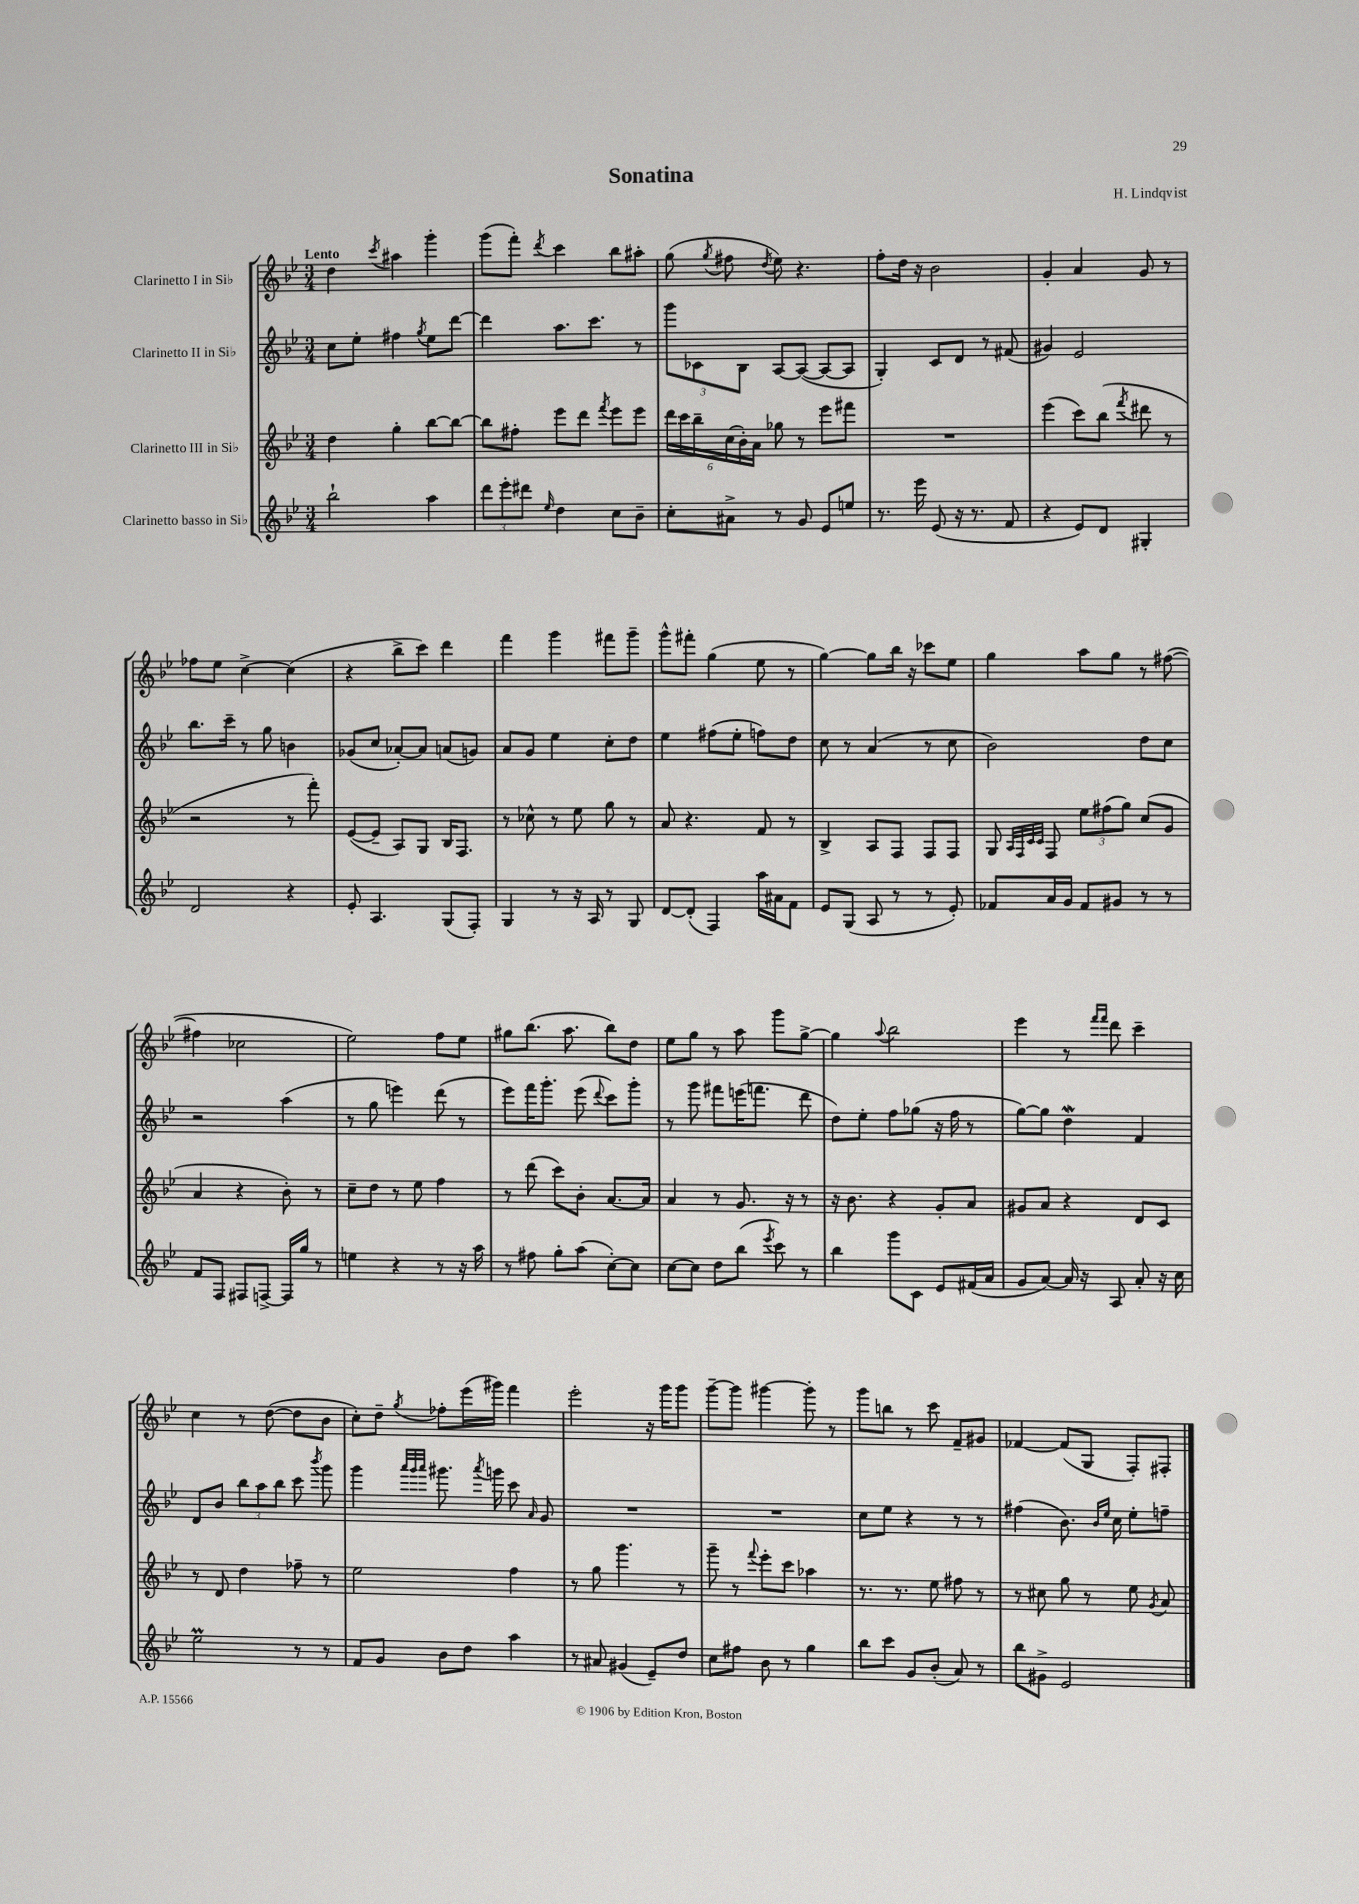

**kern	**kern	**kern	**kern
*staff4	*staff3	*staff2	*staff1
*clefG2	*clefG2	*clefG2	*clefG2
*k[b-e-]	*k[b-e-]	*k[b-e-]	*k[b-e-]
*M3/4	*M3/4	*M3/4	*M3/4
2bb-`	4dd	8cc	4dd
.	.	8ee-'	.
.	.	.	8qccc
.	4gg'	4ff#	4aa#
.	.	8qgg	.
4aa	[8bb-	8ee-	4ggg'
.	8bb-_	[8ddd	.
=	=	=	=
12ddd	8bb-]	4ddd]	(8ggg
12eee-'	.	.	.
.	8ff#'	.	8fff')
12ddd#	.	.	.
16qqee-	.	.	8qddd
4dd	8eee-	8.aa	4ccc
.	8ddd	.	.
.	.	8.ccc	.
.	8qfff	.	.
8cc	8eee-	.	8bb-
8b-~	8eee-	8r	8aa#'
=	=	=	=
8cc'	24ddd	12ggg	(8gg
.	24ccc	.	.
.	24bb-~	12c-	.
.	.	.	8qgg
8a#^	(24cc	.	8ff#
.	24b-')	12B-	.
.	24a	.	.
.	.	.	8qdd
8r	8gg-	[8A	8ee-)
8g	8r	(8A_	4.r
8e-	8eee-	8A_	.
8ee	8fff#	8A]	.
=	=	=	=
8.r	2.r	4G')	8ff'
.	.	.	16dd
16eee-	.	.	16r
(8e-	.	8c	2b-
16r	.	8d	.
8.r	.	.	.
.	.	8r	.
8f	.	(8f#	.
=	=	=	=
4r	(4eee-	4g#)	4g'
8e-)	8ccc)	2e-	4a
8d	(8bb-	.	.
.	8qfff	.	.
4G#'	8ddd#	.	8g
.	8r	.	8r
=	=	=	=
2d	2r	8.bb-	8ff-
.	.	.	8ee-
.	.	16ccc~	.
.	.	8r	[4cc^
.	.	8gg	.
4r	8r	4b	(4cc]
.	8fff')	.	.
=	=	=	=
8e-'	([8e-	(8g-	4r
4.A	8e-~]	8cc	.
.	8A)	[8a-')	8bb-^
.	8G	8a-]	8ccc)
(8G	16B-	(8a	4ddd
.	8.F	.	.
8F')	.	8g)	.
=	=	=	=
4G	8r	8a	4fff
.	8cc-^^	8g	.
8r	8r	4ee-	4ggg
16r	8ee-	.	.
16A	.	.	.
8r	8gg	8cc'	8fff#
8G	8r	8dd	8ggg~
=	=	=	=
[8d	8a	4ee-	8ggg^^
(8d']	4.r	.	8fff#'
4F)	.	(8ff#	(4gg
.	.	8ee-'	.
16aa	8f	8ff)	8ee-
16a#	.	.	.
8f	8r	8dd	8r
=	=	=	=
8e-	4B-^	8cc	[4gg)
(8G	.	8r	.
8A	8A	(4a	8gg]
8r	8F	.	16bb-
.	.	.	16r
8r	8F	8r	8ccc-
8e-')	8F	8cc	8ee-
=	=	=	=
8f-	8G	2b-)	4gg
.	32qqA	.	.
.	32qqF	.	.
.	32qqc	.	.
.	32qqc	.	.
16a	8F	.	.
16g	.	.	.
8f-	12ee-	.	8aa
.	(12ff#	.	.
8g#	.	.	8gg
.	12gg)	.	.
8r	(8cc	8dd	8r
8r	8g	8cc	([8ff#
=	=	=	=
8f	4a	2r	4ff#]
8F	.	.	.
8F#	4r	.	2cc-
[8F^	.	.	.
16F]	8b-')	(4aa	.
16gg	.	.	.
8r	8r	.	.
=	=	=	=
4ee	8cc~	8r	2ee-)
.	8dd	8gg	.
4r	8r	4eee)	.
.	8ee-	.	.
8r	4ff	(8ddd	8ff
16r	.	8r	8ee-
16aa	.	.	.
=	=	=	=
8r	8r	8eee-)	8gg#
8ff#	(8ddd	16fff	(8.bb-
.	.	8.ggg'	.
8gg'	8ccc)	.	.
.	.	.	8.aa
(8aa	8b-'	(8eee-	.
.	.	8qqddd	.
[8cc')	[8.a	8ccc)	8bb-)
8cc]	.	8ggg'	8dd
.	16a]	.	.
=	=	=	=
[8cc	4a	8r	8ee-
8cc]	.	8ggg	8gg
8dd	8r	8fff#	8r
(8bb-	8.g	(16eee	8aa
.	.	8.fff	.
8qeee-	.	.	.
8ccc)	.	.	8ggg
.	16r	.	.
8r	8r	8ddd	[8gg^
=	=	=	=
4bb-	16r	8dd)	4gg]
.	8.b-	.	.
.	.	8ee-'	.
.	.	.	8qqaa
8ggg	4r	8ff	2bb-
8c	.	(8gg-	.
8e-	8g'	16r	.
.	.	16ff	.
(16f#	8a	8r	.
16a	.	.	.
=	=	=	=
8g	8g#	[8gg)	4eee-
[8a)	8a	8gg]	.
16a]	4r	4dd	8r
16r	.	.	.
.	.	.	16qqfff
.	.	.	16qqfff
8A	.	.	8ddd
8a'	8d	4f	4ccc~
16r	8c	.	.
16cc	.	.	.
=	=	=	=
2ee-	8r	8d	4cc
.	8d	8b-	.
.	4dd	12bb-	8r
.	.	12aa	.
.	.	.	([8dd
.	.	12bb-	.
8r	8ff-~	8ccc	8dd]
.	.	8qbbb-	.
8r	8r	8ggg	8b-
=	=	=	=
8f	2ee-	4ggg	8cc')
8g	.	.	8dd~
.	.	32qqaaa	.
.	.	32qqggg	.
.	.	32qqaaa	8qgg
8b-	.	8.ggg#	8ff-'
8dd	.	.	(16eee-
.	.	8qaaa	.
.	.	16ggg	16ggg#)
4aa	4ff	8ccc	4fff
.	.	16qqa	.
.	.	8g	.
=	=	=	=
8r	8r	2.r	2eee-'
8a#	8gg	.	.
(4g#	4.ggg	.	.
8e-~)	.	.	16r
.	.	.	16ggg
8dd	8r	.	8ggg
=	=	=	=
8cc	8ggg~	2.r	[8ggg~
8ff#	8r	.	8ggg]
.	8qqfff	.	.
8b-	8eee-'	.	[4ggg#
8r	8ccc	.	.
4gg	4aa-	.	8ggg#']
.	.	.	8r
=	=	=	=
8bb-	8.r	8cc	8ggg
8ccc	.	8ee-	8bb
.	8.r	.	.
8g	.	4r	8r
(8b-'	8ee-	.	8ccc
8a)	8ff#	8r	8f~
8r	8r	8r	8g#
=	=	=	=
8bb-	8r	(4ff#	[4f-
8g#^	8cc#	.	.
2e-	8gg	8.b-)	(8f-]
.	8r	.	8G
.	.	16qqb-	.
.	.	16qqee-	.
.	.	16cc	.
.	8ee-	8ee-'	8F')
.	8qg	.	.
.	8a	8ff~	8F#'
==	==	==	==
*-	*-	*-	*-
